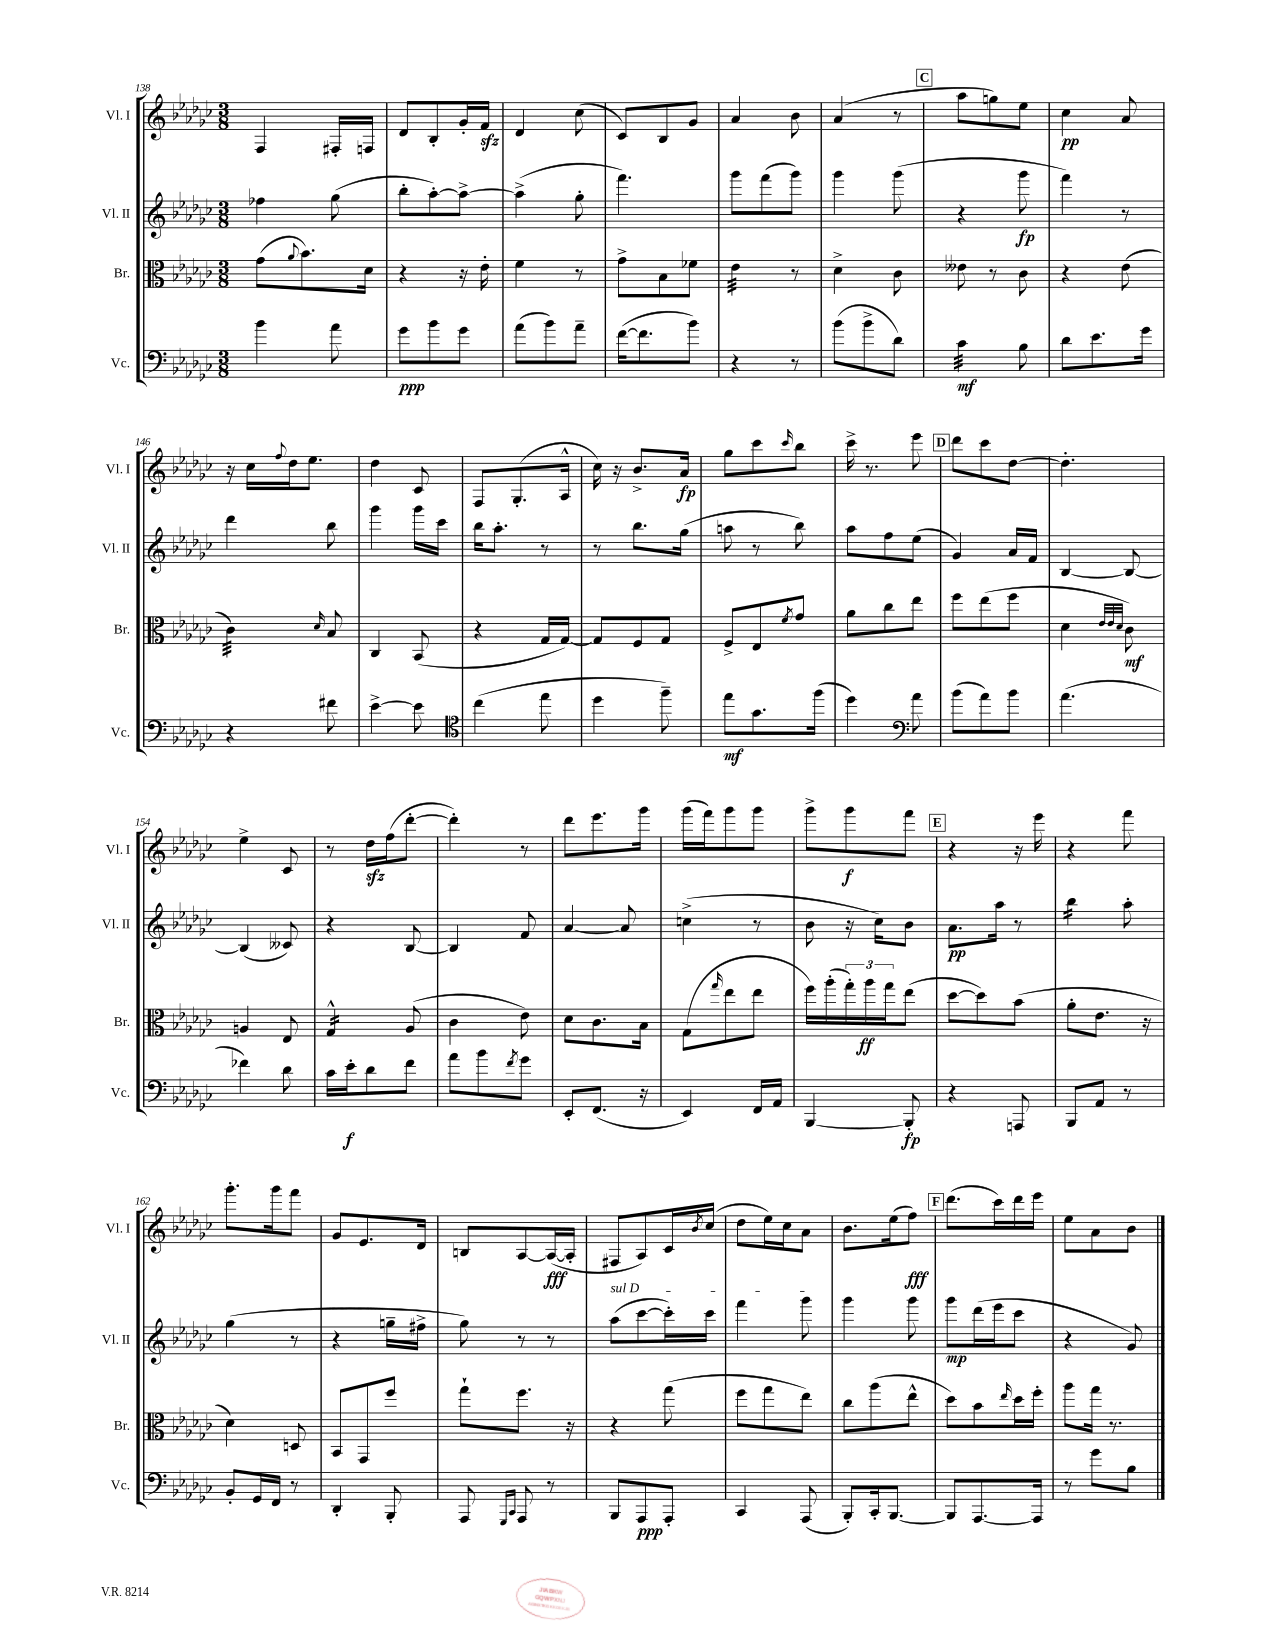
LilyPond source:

<<
\new StaffGroup <<
\new Staff = "s0" \with { instrumentName = "Vl. I" shortInstrumentName = "Vl. I" } {
    \clef treble \key ges \major \numericTimeSignature \time 3/8
    f4 fis16-. f16 |
    des'8 bes8-. ges'16-. f'16\sfz |
    des'4 ces''8( |
    ces'8) bes8 ges'8 |
    aes'4 bes'8 |
    aes'4( r8 |
    \mark \markup { \box "C" } aes''8 g''8) ees''8 |
    ces''4\pp aes'8 |
    r16 ces''16 \appoggiatura { f''8 } des''16 ees''8. |
    des''4 ces'8 |
    f8 ges8.-.( aes16-^ |
    ces''16) r16 bes'8.-> aes'16\fp |
    ges''8 ces'''8 \grace { ces'''16 } bes''8 |
    ces'''16-> r8. ees'''8 |
    \mark \markup { \box "D" } des'''8 ces'''8 des''8~ |
    des''4.-. |
    ees''4-> ces'8 |
    r8 des''16\sfz f''16( des'''8~-. |
    des'''4-.) r8 |
    des'''8 ees'''8. ges'''16 |
    ges'''16( f'''16) ges'''8 ges'''8 |
    ges'''8-> ges'''8\f f'''8 |
    \mark \markup { \box "E" } r4 r16 ees'''16 |
    r4 f'''8 |
    ges'''8.-. ges'''16 f'''8 |
    ges'8 ees'8. des'16 |
    b8 aes8~ aes16~\fff( aes16-. |
    fis8 aes8) ces'16 \acciaccatura { bes'8 } ces''16( |
    des''8 ees''16) ces''16 aes'8 |
    bes'8. ees''16( f''8\fff) |
    \mark \markup { \box "F" } des'''8.( ces'''16) des'''16 ees'''16 |
    ees''8 aes'8 bes'8 \bar "|." |
}
\new Staff = "s1" \with { instrumentName = "Vl. II" shortInstrumentName = "Vl. II" } {
    \clef treble \key ges \major \numericTimeSignature \time 3/8
    fes''4 ges''8( |
    bes''8-. aes''8~-.) aes''8~-> |
    aes''4->( ges''8-. |
    f'''4.) |
    ges'''8 f'''8( ges'''8) |
    ges'''4 ges'''8( |
    \mark \markup { \box "C" } r4 ges'''8\fp |
    f'''4) r8 |
    des'''4 bes''8 |
    ges'''4 ges'''16 ces'''16 |
    bes''16 aes''8.-. r8 |
    r8 bes''8. ges''16( |
    a''8 r8 bes''8) |
    aes''8 f''8 ees''8( |
    \mark \markup { \box "D" } ges'4) aes'16 f'16 |
    bes4~ bes8~ |
    bes4( ceses'8) |
    r4 bes8~ |
    bes4 f'8 |
    aes'4~ aes'8 |
    c''4->( r8 |
    bes'8 r16 ces''16) bes'8 |
    \mark \markup { \box "E" } aes'8.\pp aes''16 r8 |
    bes''4:16 aes''8-. |
    ges''4( r8 |
    r4 g''16-- fis''16-> |
    ges''8) r8 r8 |
    \once \override TextSpanner.bound-details.left.text = \markup { \italic "sul D" } aes''8\startTextSpan( ces'''8~ ces'''16-.) ces'''16 |
    f'''4 ges'''8\stopTextSpan |
    ges'''4 ges'''8 |
    \mark \markup { \box "F" } ges'''8\mp des'''16( ees'''16 ces'''8 |
    r4 ges'8) \bar "|." |
}
\new Staff = "s2" \with { instrumentName = "Br." shortInstrumentName = "Br." } {
    \clef alto \key ges \major \numericTimeSignature \time 3/8
    ges'8( \appoggiatura { aes'8 } bes'8.) des'16 |
    r4 r16 ees'16-. |
    f'4 r8 |
    ges'8-> bes8 fes'8 |
    ees'4:32 r8 |
    des'4-> ces'8 |
    \mark \markup { \box "C" } eeses'8 r8 ces'8 |
    r4 ees'8( |
    ces'4:32) \grace { des'16 } bes8 |
    ces4 bes,8( |
    r4 ges16 ges16~) |
    ges8 f8 ges8 |
    f8-> ees8 \acciaccatura { f'8 } ges'8 |
    aes'8 ces''8 ees''8 |
    \mark \markup { \box "D" } f''8 ees''8( f''8 |
    des'4 \grace { ees'32 ees'32 des'32 } ces'8\mf) |
    a4 ees8 |
    ges4:16-^ aes8( |
    ces'4 ees'8) |
    des'8 ces'8. bes16 |
    ges8( \grace { ges''16 } ees''8 ees''8 |
    f''16) aes''16-.( \tuplet 3/2 { ges''16-.) aes''16\ff ges''16 } ees''8( |
    \mark \markup { \box "E" } des''8~ des''8) bes'8( |
    aes'8-. ees'8. r16 |
    des'4) d8 |
    bes,8 ges,8 f''8 |
    ges''8-! f''8. r16 |
    r4 ges''8( |
    f''8 ges''8 ees''8) |
    ces''8 aes''8( ees''8-^ |
    \mark \markup { \box "F" } des''8) bes'8 \grace { ees''16 } des''16 f''16-. |
    aes''8 ges''16 r8. \bar "|." |
}
\new Staff = "s3" \with { instrumentName = "Vc." shortInstrumentName = "Vc." } {
    \clef bass \key ges \major \numericTimeSignature \time 3/8
    bes'4 aes'8 |
    ges'8\ppp bes'8 ges'8 |
    aes'8( bes'8) aes'8-- |
    f'16~( f'8. bes'8) |
    r4 r8 |
    bes'8( bes'8-> des'8) |
    \mark \markup { \box "C" } ces'4:32\mf bes8 |
    des'8 ees'8. ges'16 |
    r4 fis'8 |
    ees'4~-> ees'8 |
    \clef tenor ces''4( ees''8 |
    des''4 f''8--) |
    ees''8\mf ges'8. f''16( |
    des''4) \clef bass aes'8 |
    \mark \markup { \box "D" } bes'8( aes'8) bes'8 |
    aes'4.( |
    fes'4) des'8 |
    ces'16 ees'16-.\f des'8 f'8 |
    aes'8 bes'8 \acciaccatura { f'8 } ges'8 |
    ees,8-. f,8.( r16 |
    ees,4) f,16 aes,16 |
    bes,,4~ bes,,8-.\fp |
    \mark \markup { \box "E" } r4 a,,8 |
    bes,,8 aes,8 r8 |
    bes,8-. ges,16 f,16 r8 |
    des,4-. bes,,8-. |
    aes,,8 \grace { ges,,16 ces,16 } aes,,8 r8 |
    bes,,8 aes,,8\ppp aes,,8-. |
    ces,4 aes,,8( |
    bes,,8-.) ces,16-. bes,,8.~ |
    \mark \markup { \box "F" } bes,,8 aes,,8.~ aes,,16 |
    r8 ges'8 bes8 \bar "|." |
}
>>
>>
\layout { \context { \Score currentBarNumber = #138 } }
